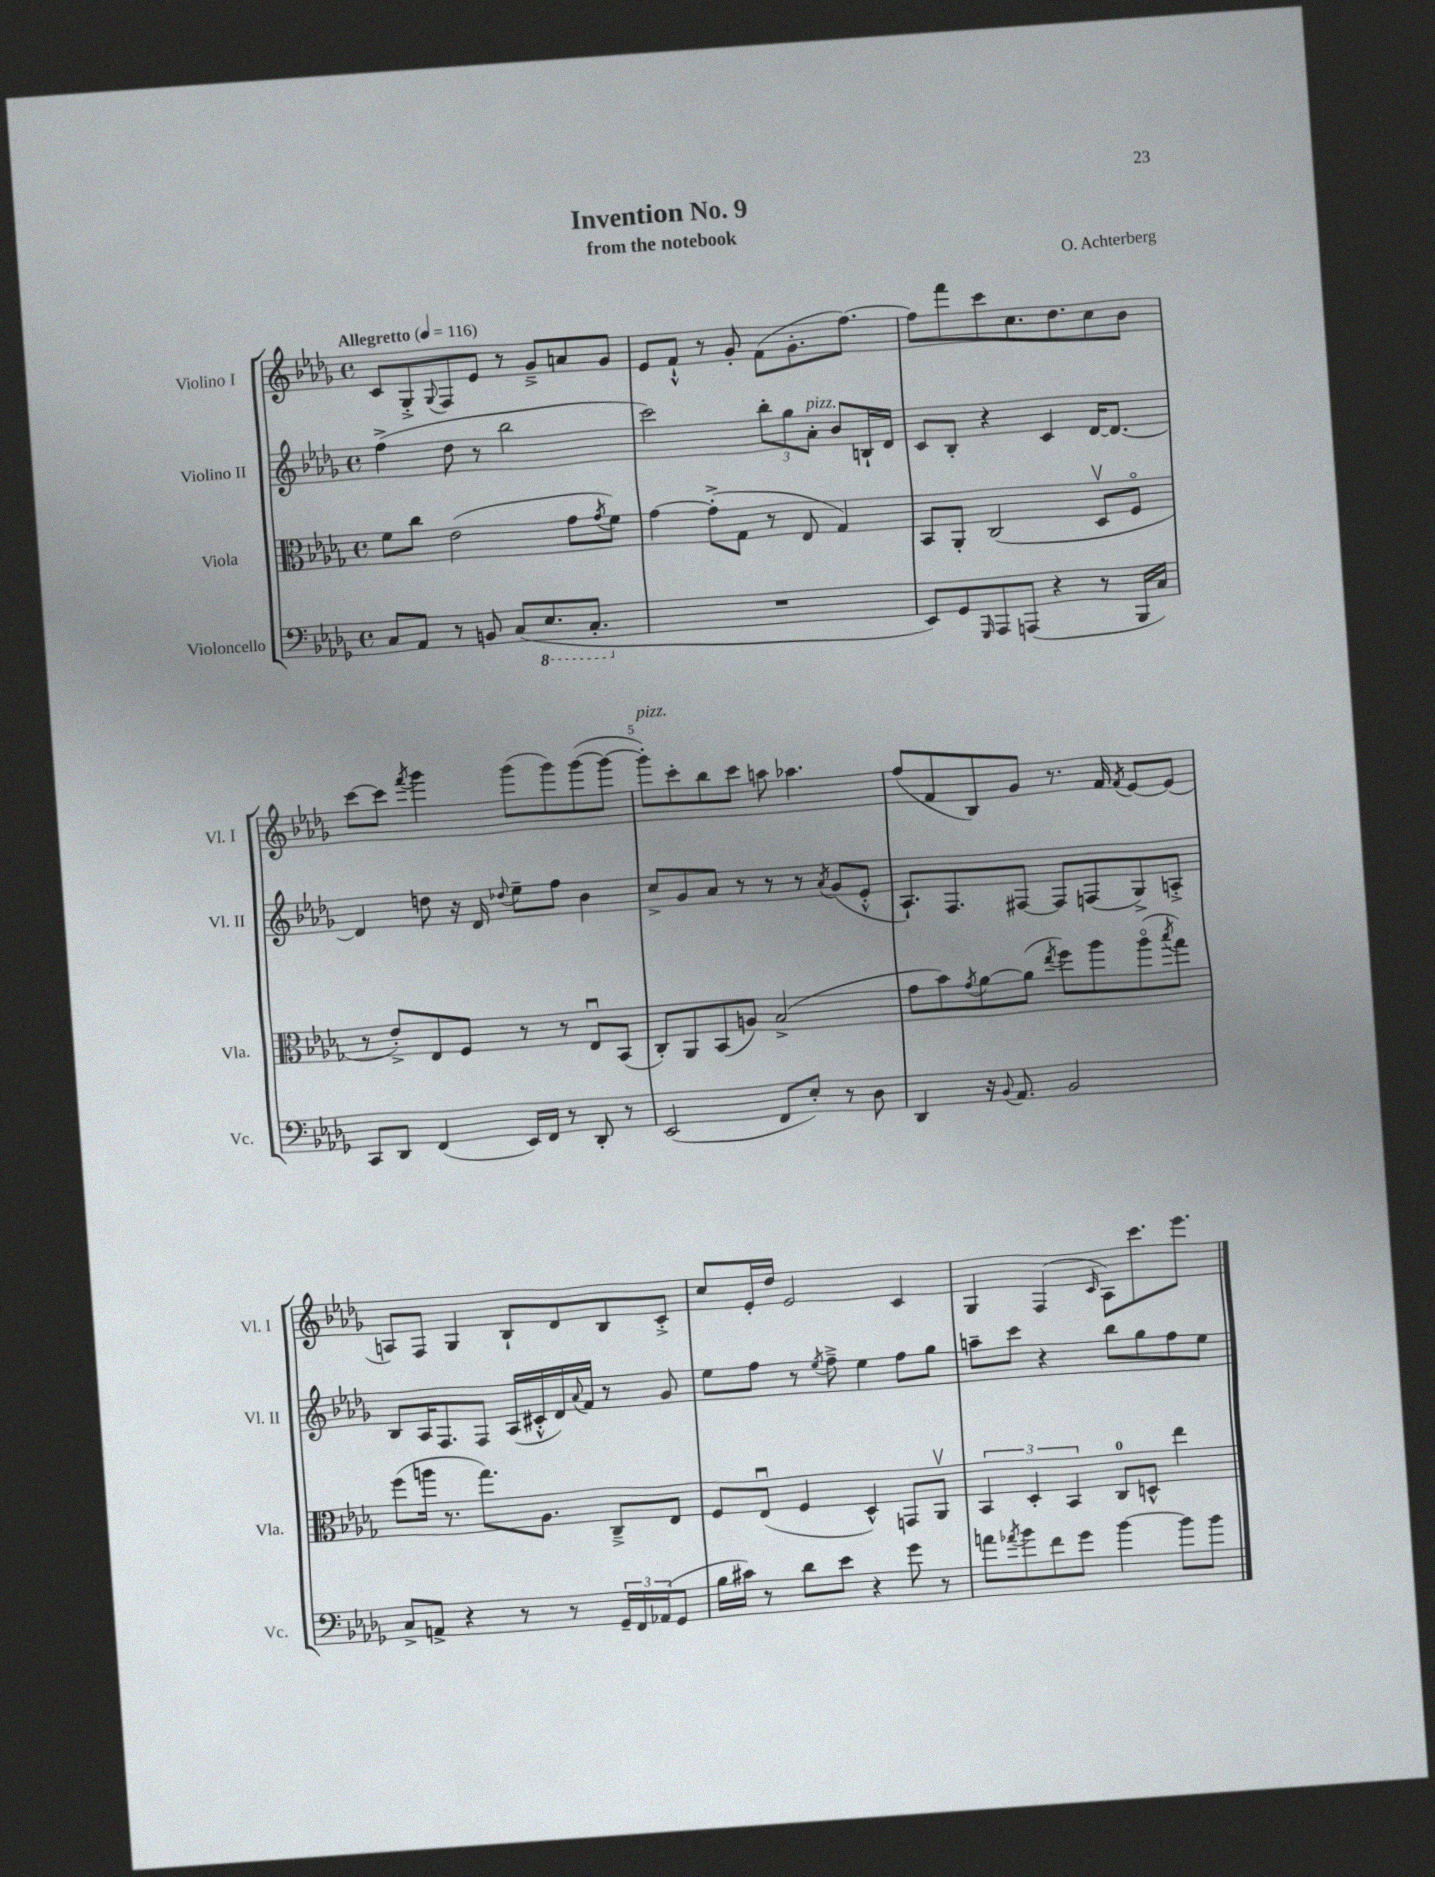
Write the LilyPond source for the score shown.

\header { title = "Invention No. 9" composer = "O. Achterberg" subtitle = "from the notebook" }
<<
\new StaffGroup <<
\new Staff = "s0" \with { instrumentName = "Violino I" shortInstrumentName = "Vl. I" } {
    \clef treble \key des \major \defaultTimeSignature \time 4/4 \tempo "Allegretto" 4 = 116
    c'8 ges8-.-> \appoggiatura { ges8 } f8 ees'8 r8 ges'8---> a'8 ges'8 |
    ees'8 f'8-!-^ r8 ges'8-. f'8( ges'8.-. f''8.~) |
    f''8 f'''8 c'''8 c''8. des''8. c''8 bes'8 |
    c'''8~ c'''8 \acciaccatura { f'''8 } ges'''4 ges'''8( ges'''8) ges'''8~( ges'''8~ |
    ges'''8-.^\markup { \italic "pizz." }) c'''8-. bes''8 c'''8 a''8 aes''4. |
    f''8( f'8 bes8) ges'8 r8. f'16 \acciaccatura { f'8 } ees'8~ ees'8( |
    a8) f8 ges4 bes8-! des'8 bes8 c'8-.-> |
    c''8 ees'16-. des''16 ees'2 c'4 |
    ges4 f4( \grace { c'16 } aes8) c'''8. ees'''8. \bar "|." |
}
\new Staff = "s1" \with { instrumentName = "Violino II" shortInstrumentName = "Vl. II" } {
    \clef treble \key des \major \defaultTimeSignature \time 4/4
    f''4->( des''8 r8 bes''2 |
    c'''2) \tuplet 3/2 { bes''8-. ges''8 aes'8-.^\markup { \italic "pizz." } } bes'8 b16-! des'16 |
    c'8 bes8-. r4 c'4 des'16~ des'8.~ |
    des'4 d''8 r16 des'16 \appoggiatura { des''8 } ees''8-- f''8 bes'4 |
    c''8-> ges'8 aes'8 r8 r8 r8 \acciaccatura { aes'8 } ges'8( ees'8-.-^ |
    aes8.-!) f8. fis8~ fis8 f8( ges8->) a8-.-> |
    bes8 aes16 f8. f8 aes16( cis'16-.-^ des'16) \appoggiatura { aes'8 } f'16 r8 ges'8 |
    ees''8 f''8 r8 \acciaccatura { ees''8 } f''8---> ees''4 f''8 ges''8 |
    a''8-- c'''8 r4 bes''8 ges''8 f''8 ees''8 \bar "|." |
}
\new Staff = "s2" \with { instrumentName = "Viola" shortInstrumentName = "Vla." } {
    \clef alto \key des \major \defaultTimeSignature \time 4/4
    f'8 c''8 ees'2( ges'8 \acciaccatura { ges'8 } f'8) |
    ges'4~ ges'8-.->( ges8 r8 ees8 ges4) |
    bes,8 aes,8-. c2( des8\upbow f8\flageolet |
    r8 ees'8-.->) ees8 f8 r8 r8 ees8\downbow bes,8( |
    c8-.) aes,8 bes,8( a8) bes2->( |
    ges'8 bes'8) \acciaccatura { ges'8 } aes'8~ aes'8( \acciaccatura { ees''8 } f''8) aes''8 aes''8\flageolet( \acciaccatura { bes''8 } ges''8) |
    f''8( a''16 r8. ges''8.) aes8. c8---> ees8 |
    f8 ees8\downbow( f4 des4-^) g,8 aes,8\upbow |
    \tuplet 3/2 { bes,4 des4-. bes,4 } c8-0 d8-^ ees''4 \bar "|." |
}
\new Staff = "s3" \with { instrumentName = "Violoncello" shortInstrumentName = "Vc." } {
    \clef bass \key des \major \defaultTimeSignature \time 4/4
    c8 aes,8 r8 b,8 c8( \ottava #-1 ees,8. c,8.-. \ottava #0 |
    R1 |
    ees,8) ges,8 \grace { ges,,16 } aes,,8 a,,8( r4 r8 bes,,16 c16) |
    c,8 des,8 f,4( ees,16) f,16 r8 des,8-. r8 |
    ees,2( f,8 ees8-.) r8 des8 |
    des,4 r16 \appoggiatura { bes,8 } aes,8. bes,2 |
    c8-> a,8-> r4 r8 r8 \tuplet 3/2 { ges,16-- f,16 aes,16( } ges,8 |
    bes16 cis'16) r8 des'8 ees'8 r4 ges'8 r8 |
    a'8 \acciaccatura { aes'8 } bes'8 f'8 ges'8 bes'4~ bes'8 bes'8 \bar "|." |
}
>>
>>
\layout { \context { \Score \override BarNumber.break-visibility = ##(#f #t #t) barNumberVisibility = #(every-nth-bar-number-visible 5) } }
